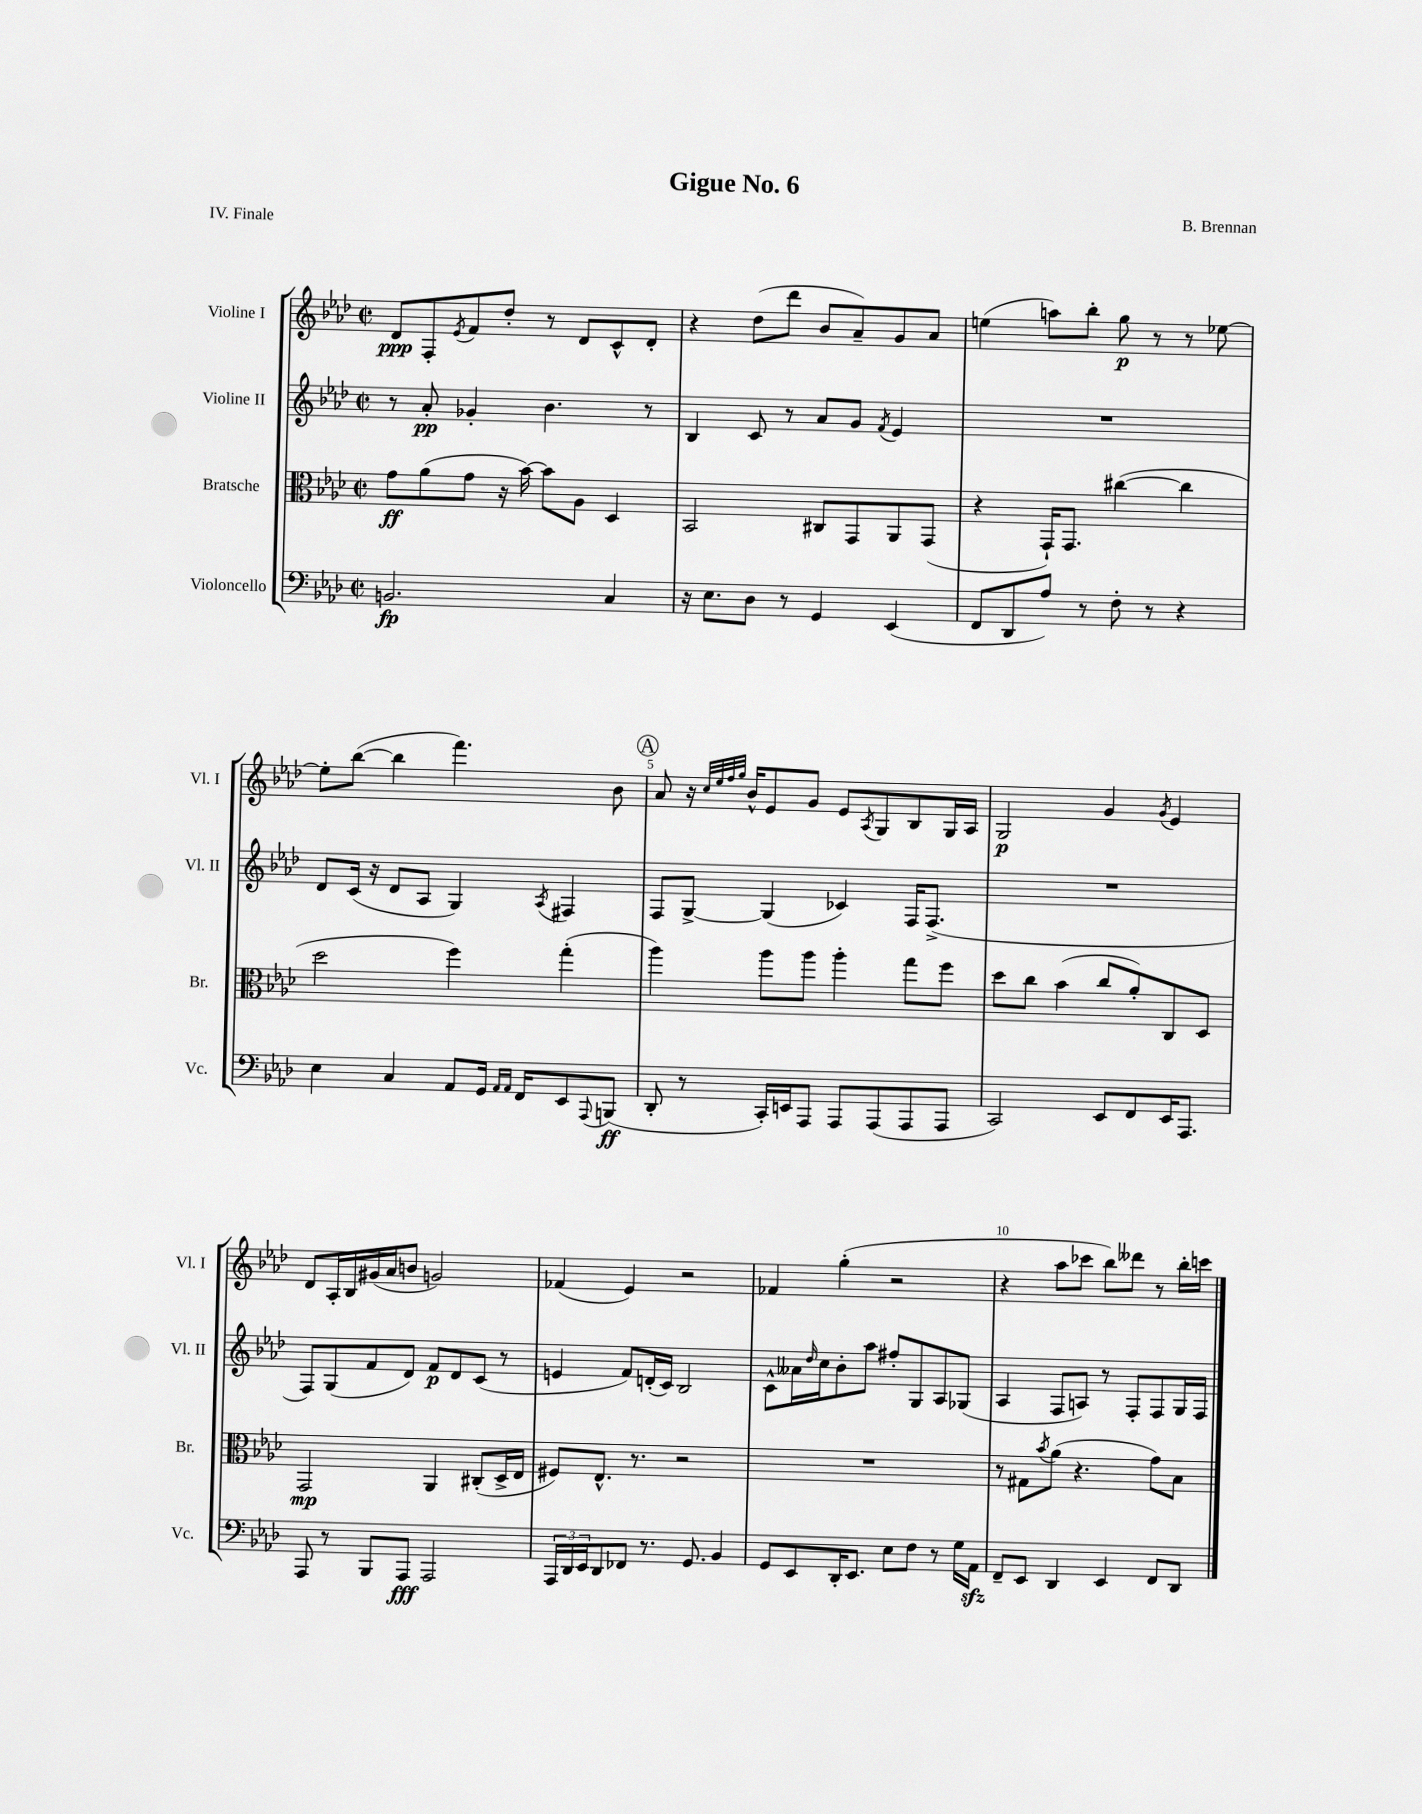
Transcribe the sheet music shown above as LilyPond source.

\header { title = "Gigue No. 6" composer = "B. Brennan" piece = "IV. Finale" }
<<
\new StaffGroup <<
\new Staff = "s0" \with { instrumentName = "Violine I" shortInstrumentName = "Vl. I" } {
    \clef treble \key aes \major \defaultTimeSignature \time 2/2
    des'8\ppp f8-. \acciaccatura { ees'8 } f'8 des''8-. r8 des'8 c'8-^ des'8-. |
    r4 des''8( des'''8 bes'8 aes'8--) g'8 aes'8 |
    e''4( a''8) bes''8-. g''8\p r8 r8 ees''8~ |
    ees''8-. bes''8~( bes''4 f'''4.) bes'8 |
    \mark \markup { \circle "A" } aes'8 r16 \grace { c''32 ees''32 f''32 g''32 } bes'16-^ ees'8 g'8 ees'8 \acciaccatura { aes8 } g8 bes8 g16 aes16 |
    g2\p g'4 \acciaccatura { g'8 } ees'4 |
    des'8 aes16-. bes16 gis'16( aes'16 b'8 g'2) |
    fes'4( ees'4) r2 |
    fes'4 g''4-.( r2 |
    r4 aes''8 ces'''8 bes''8) deses'''8 r8 bes''16-. c'''16 \bar "|." |
}
\new Staff = "s1" \with { instrumentName = "Violine II" shortInstrumentName = "Vl. II" } {
    \clef treble \key aes \major \defaultTimeSignature \time 2/2
    r8 aes'8-.\pp ges'4-. bes'4. r8 |
    bes4 c'8 r8 aes'8 g'8 \acciaccatura { f'8 } ees'4 |
    R1 |
    des'8 c'16( r16 des'8 aes8 g4) \acciaccatura { aes8 } fis4 |
    \mark \markup { \circle "A" } f8 g8~-> g4( ces'4) f16 f8.->( |
    R1 |
    f8) g8( f'8 des'8) f'8\p des'8 c'8( r8 |
    e'4 f'8) d'16-.( c'16) bes2 |
    c'8-^ aeses'16 \grace { des''16 } c''16 bes'8-. aes''8 fis''8-. g8 aes8 ges8( |
    aes4 f8 a8) r8 f8-. f8 g16 f16 \bar "|." |
}
\new Staff = "s2" \with { instrumentName = "Bratsche" shortInstrumentName = "Br." } {
    \clef alto \key aes \major \defaultTimeSignature \time 2/2
    g'8\ff aes'8( g'8 r16 bes'16~) bes'8 aes8 des4 |
    bes,2 cis8 g,8 aes,8 g,8( |
    r4 g,16-!) g,8. cis''4~( cis''4 |
    des''2 f''4) g''4-.( |
    \mark \markup { \circle "A" } aes''4) aes''8 aes''8 aes''4-. g''8 f''8 |
    des''8 c''8 bes'4( c''8 aes'8-.) c8 des8 |
    g,2\mp aes,4 cis8-.( des16-> ees16 |
    fis8) ees8.-^ r8. r2 |
    R1 |
    r8 gis8 \acciaccatura { bes'8 } aes'8( r4. g'8) bes8 \bar "|." |
}
\new Staff = "s3" \with { instrumentName = "Violoncello" shortInstrumentName = "Vc." } {
    \clef bass \key aes \major \defaultTimeSignature \time 2/2
    b,2.\fp c4 |
    r16 ees8. des8 r8 g,4 ees,4( |
    f,8 des,8 aes8) r8 f8-. r8 r4 |
    ees4 c4 aes,8 g,16 \grace { aes,16 aes,16 } f,16 ees,8 \appoggiatura { aes,,8 } b,,8\ff( |
    \mark \markup { \circle "A" } des,8-. r8 c,16-.) e,16 aes,,8 aes,,8 aes,,8( aes,,8 aes,,8 |
    c,2) ees,8 f,8 ees,16 aes,,8. |
    aes,,8 r8 bes,,8 aes,,8\fff aes,,2 |
    \tuplet 3/2 { aes,,16 des,16 ees,16 } des,8 fes,8 r8. g,8. bes,4 |
    g,8 ees,8 des,16-. ees,8. ees8 f8 r8 g16 aes,16\sfz |
    f,8-- ees,8 des,4 ees,4 f,8 des,8 \bar "|." |
}
>>
>>
\layout { \context { \Score \override BarNumber.break-visibility = ##(#f #t #t) barNumberVisibility = #(every-nth-bar-number-visible 5) } }
